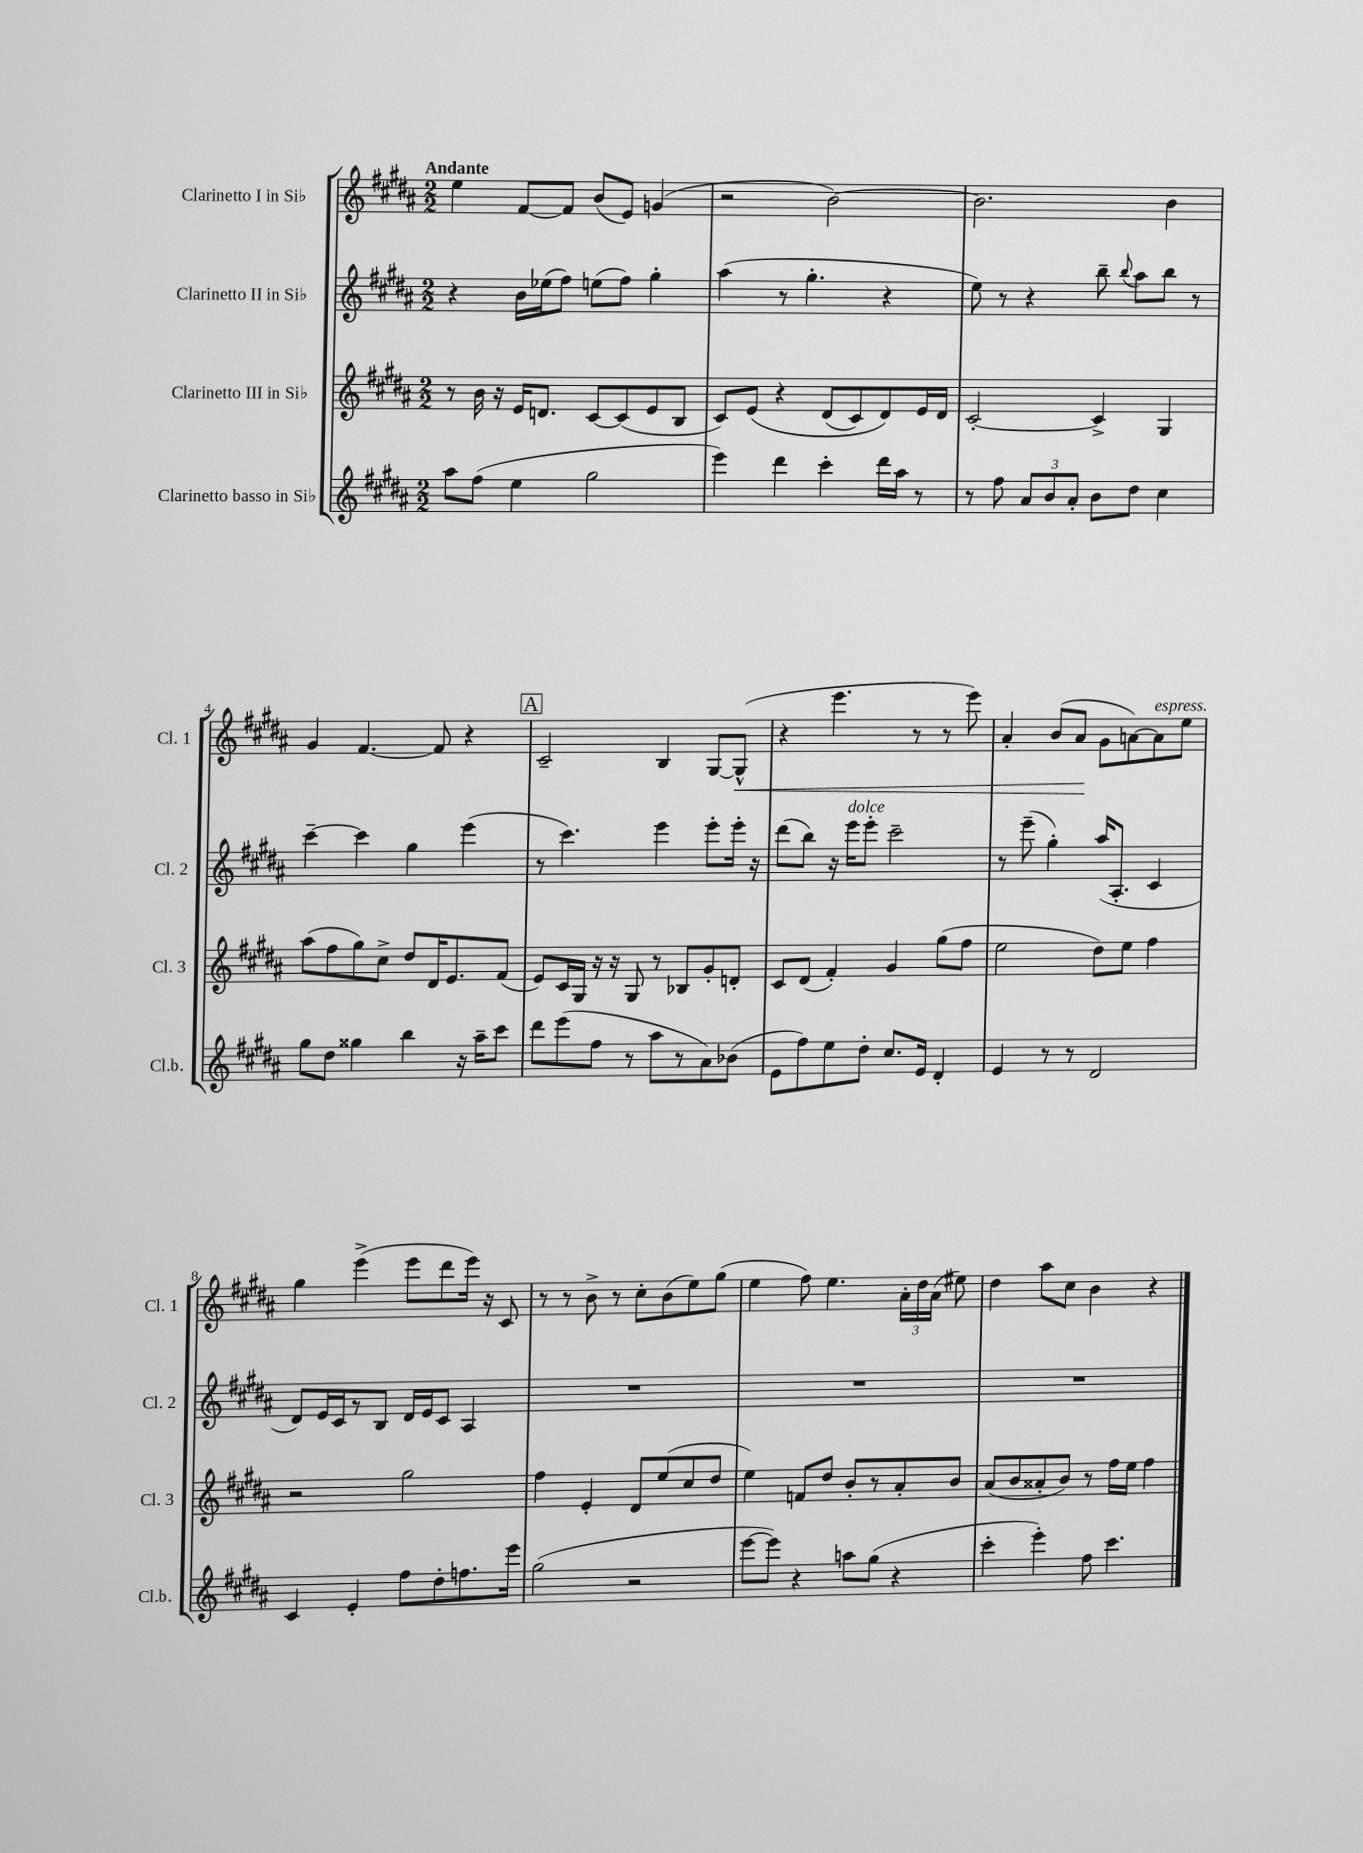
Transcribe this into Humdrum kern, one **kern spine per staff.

**kern	**kern	**kern	**kern
*staff4	*staff3	*staff2	*staff1
*clefG2	*clefG2	*clefG2	*clefG2
*k[f#c#g#d#a#]	*k[f#c#g#d#a#]	*k[f#c#g#d#a#]	*k[f#c#g#d#a#]
*M2/2	*M2/2	*M2/2	*M2/2
8aa#\L	8r	4r	4ee\
(8ff#\J	16b\	.	.
.	16r	.	.
4ee\	16e/LK	16b\LL	[8f#/L
.	8.d/J	(16ee-\J	.
.	.	8ff#\J)	8f#/]J
2gg#\	[8c#/L	(8ee\L	(8b/L
.	(8c#/]	8ff#\J)	8e/J)
.	8e/	4gg#'\	(4g/
.	8B/J	.	.
=	=	=	=
4eee\)	8c#/L)	(4aa#\	2r
.	&(8e/J	.	.
4ddd#\	4r	8r	.
.	.	4.gg#'\	.
4ccc#'\	(8d#/L	.	[2b\)
.	8c#/)	.	.
16ddd#\LL	8d#/&)	4r	.
16aa#\JJ	.	.	.
8r	16e/L	.	.
.	16d#/JJ	.	.
=	=	=	=
8r	[2c#'/	8ee\)	2.b\]
8ff#\	.	8r	.
12a#/L	.	4r	.
12b/	.	.	.
12a#'/J	.	.	.
8b\L	4c#^/]	8bb~\	.
.	.	8qqbb/	.
8dd#\J	.	8aa#\L	.
4cc#\	4G#/	8bb\J	4b\
.	.	8r	.
=	=	=	=
8gg#\L	(8aa#\L	[4ccc#~\	4g#/
8dd#\J	8ff#\	.	.
4gg##\	8gg#\)	4ccc#\]	[4.f#/
.	8cc#^\J	.	.
4bb\	8dd#/L	4gg#\	.
.	16d#/K	.	8f#/]
.	8.e/	.	.
16r	.	(4eee\	4r
16aa#~\LK	.	.	.
8ccc#\J	(8f#/J	.	.
=	=	=	=
8ddd#\L	8e/L)	8r	2c#~/
(8eee\	16c#/L	4.ccc#\)	.
.	16G#/JJ	.	.
8ff#\J	16r	.	.
.	16r	.	.
8r	8G#/	.	.
8aa#\L	8r	4eee\	4B/
8r	8B-/L	.	.
8a#\)	8g#'/	8eee'\L	[8G#/L
(8b-\J	8d'/J	16eee'\Jk	(8G#^^/]J
.	.	16r	.
=	=	=	=
8e\L	8c#/L	(8ddd#\L	4r
8ff#\)	(8d#/J	8bb\J)	.
8ee\	4f#'/)	16r	4.eee\
.	.	16eee\LK	.
8dd#'\J	.	8eee'\J	.
8.cc#/L	4g#/	2ccc#~\	.
.	.	.	8r
16e/Jk	.	.	.
4d#'/	(8gg#\L	.	8r
.	8ff#\J	.	8eee\)
=	=	=	=
4e/	2ee\	8r	4a#'/
.	.	(8eee~\	.
8r	.	4gg#'\)	(8b/L
8r	.	.	8a#/J
2d#/	8dd#\L)	(16aa#/LK	8g#\L
.	.	8.A#'/J	.
.	8ee\J	.	[8a\)
.	4ff#\	4c#/	8a\]
.	.	.	8ee\J
=	=	=	=
4c#/	2r	8d#/L)	4gg#\
.	.	16e/L	.
.	.	16c#/J	.
4e'/	.	8r	(4eee^\
.	.	8B/J	.
8ff#\L	2gg#\	16d#/LL	8eee\L
.	.	16e/J	.
8dd#'\	.	8c#/J	8ddd#\
8.ff\	.	4A#/	16eee\Jk)
.	.	.	16r
.	.	.	8c#/
16eee\Jk	.	.	.
=	=	=	=
(2gg#\	4ff#\	1r	8r
.	.	.	8r
.	4e'/	.	8b^\
.	.	.	8r
2r	8d#/L	.	8cc#'\L
.	(8ee/	.	(8b\
.	8cc#/	.	8ee\)
.	8dd#/J	.	(8gg#\J
=	=	=	=
[8eee\L	4ee\)	1r	4ee\
8eee\]J)	.	.	.
4r	8f/L	.	8ff#\)
.	8dd#/J	.	4.ee\
8aa\L	8b'/L	.	.
(8gg#\J	8r	.	.
4r	8a#'/	.	24a#'\LL
.	.	.	24dd#\
.	.	.	(24a#\JJ
.	8b/J	.	8ee#\)
=	=	=	=
4ccc#'\	(8a#/L	1r	4dd#\
.	8b/	.	.
4eee'\)	8a##'/	.	8aa#\L
.	8b/J)	.	8cc#\J
8ff#\	8r	.	4b\
4.ccc#\	16ff#\LL	.	.
.	16ee\JJ	.	.
.	4ff#\	.	4r
==	==	==	==
*-	*-	*-	*-
